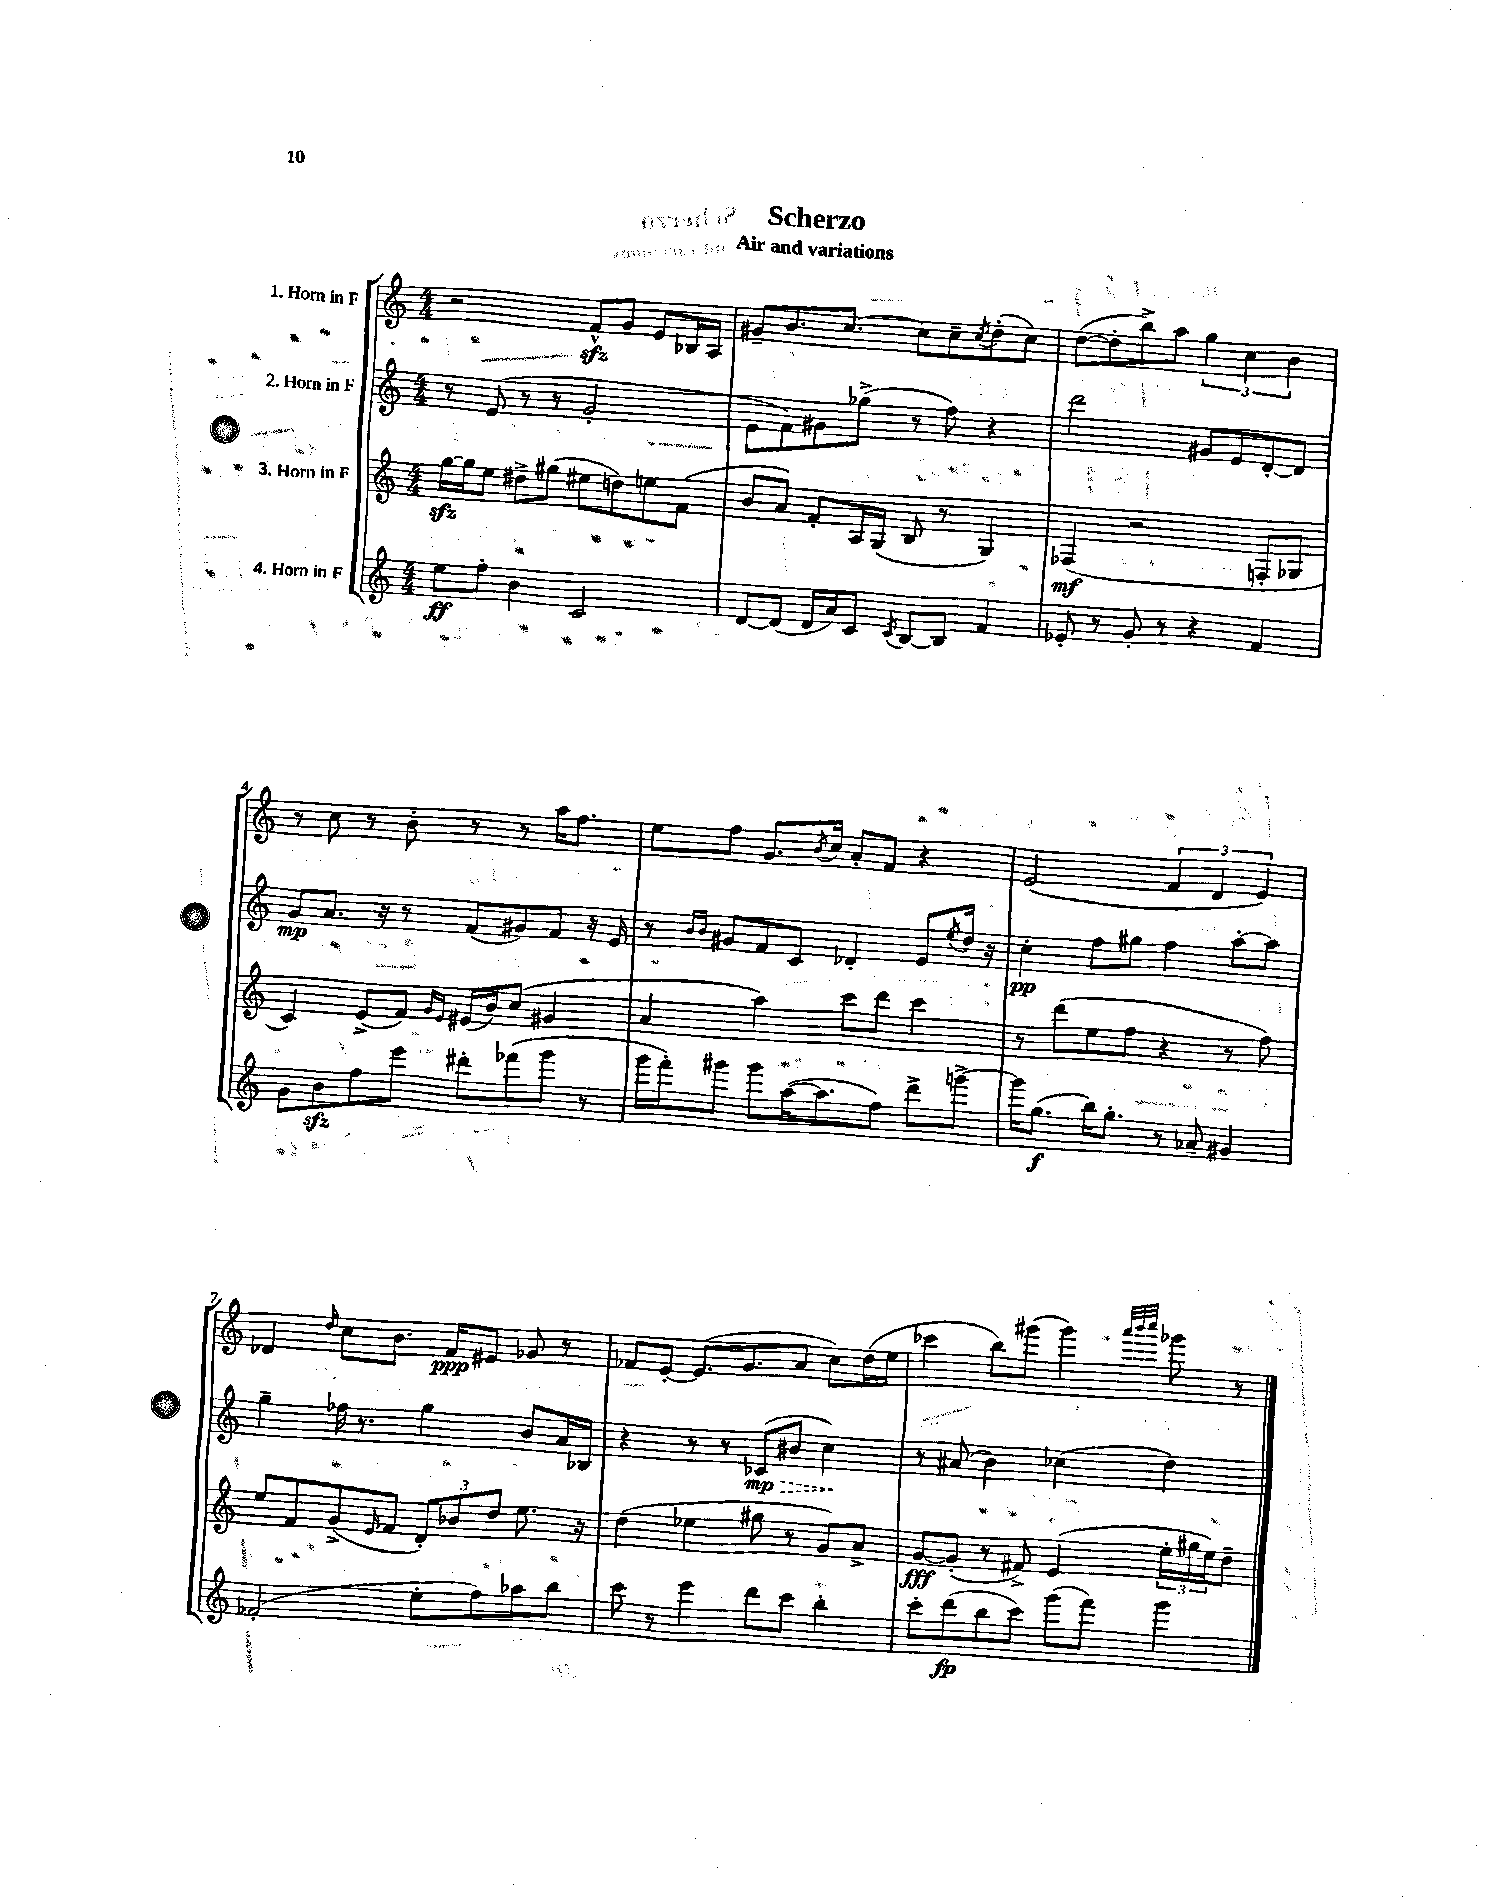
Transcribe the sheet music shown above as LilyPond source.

\header { title = "Scherzo" subtitle = "Air and variations" }
<<
\new StaffGroup <<
\new Staff = "s0" \with { instrumentName = "1. Horn in F" } {
    \clef treble \key c \major \numericTimeSignature \time 4/4
    r2 f'8-^\sfz g'8 e'8 bes16 a16 |
    gis'8-- b'8. c''8.~ c''8 c''8-- \acciaccatura { c''8 } d''8-.( c''8) |
    d''8~( d''8-. b''8->) a''8 \tuplet 3/2 { g''4 c''4 b'4 } |
    r8 c''8 r8 b'8-. r8 r8 a''16 f''8. |
    e''8 f''8 g'8. \acciaccatura { b'8 } c''16 a'8-. f'8 r4 |
    e'2( \tuplet 3/2 { f'4 d'4 e'4) } |
    des'4 \grace { d''16 } c''8 b'8. f'16\ppp eis'8 ges'8 r8 |
    fes'8 e'8~-. e'8.( g'8. a'8 c''8) d''16( e''16 |
    ces'''4 b''8) gis'''8( gis'''4) \grace { a'''32 b'''32 c''''32 } ges'''8 r8 \bar "|." |
}
\new Staff = "s1" \with { instrumentName = "2. Horn in F" } {
    \clef treble \key c \major \numericTimeSignature \time 4/4
    r8 e'8( r8 r8 g'2-. |
    e'8 f'8) gis'8 ges''8->( r8 f''8) r4 |
    d'''2 gis'8 e'8 d'8~-. d'8 |
    g'8\mp a'8. r16 r8 f'8( gis'8) f'8 r16 e'16 |
    r8 \grace { b'16 b'16 } gis'8 f'8 c'8 des'4-. e'8 \acciaccatura { e''8 } d''16 r16 |
    c''4-.\pp f''8 gis''8 f''4 a''8~-. a''8 |
    g''4-- fes''16 r8. g''4 b'8 a'16 bes16 |
    r4 r8 r8 \once \override Hairpin.style = #'dashed-line ces'8\mp\>( bis'8 c''4\!) |
    r8 ais'8( b'4) ces''4( d''4) \bar "|." |
}
\new Staff = "s2" \with { instrumentName = "3. Horn in F" } {
    \clef treble \key c \major \numericTimeSignature \time 4/4
    g''16~\sfz g''16 e''8 dis''8-> gis''8( eis''8 d''8) e''8 f'8( |
    b'8 a'8) f'8-. a16 g16( b8 r8 g4) |
    fes4\mf( r2 f8-. ges8 |
    c'4) e'8->( f'8) \grace { g'16 e'16 } eis'16( b'16) c''8( gis'4 |
    a'4 a''4) c'''8 d'''8 c'''4 |
    r8 d'''8( e''8 f''8 r4 r8 f''8) |
    e''8 f'8 g'8->( \grace { e'16 } f'8 \tuplet 3/2 { d'8-.) bes'8 d''8 } e''8. r16 |
    d''4( ees''4 gis''8 r8 g'8) a'8-> |
    g'8~\fff g'8-.( r8 fis'8->) e'4( \tuplet 3/2 { e''16-. gis''16 e''16) } d''8-- \bar "|." |
}
\new Staff = "s3" \with { instrumentName = "4. Horn in F" } {
    \clef treble \key c \major \numericTimeSignature \time 4/4
    e''8\ff f''8-. b'4 c'2 |
    d'8~ d'8( d'16 a'16) c'8 \acciaccatura { c'8 } b8~ b8 f'4 |
    ees'8-. r8 g'8-. r8 r4 f'4 |
    g'8 b'8\sfz f''8 e'''8 dis'''8-. fes'''8( g'''8 r8 |
    g'''16 f'''16-.) gis'''8 gis'''8 a''16~( a''8. f''8) d'''8-> g'''8~-> |
    g'''16 g''8.\f( b''16) g''8.-. r8 aes'8-- gis'4 |
    fes'2-.( e''8-. f''8) aes''8 b''8 |
    c'''8 r8 e'''4 d'''8 c'''8 b''4-. |
    c'''8-. d'''8\fp( b''8 c'''8) g'''8( f'''8) g'''4 \bar "|." |
}
>>
>>
